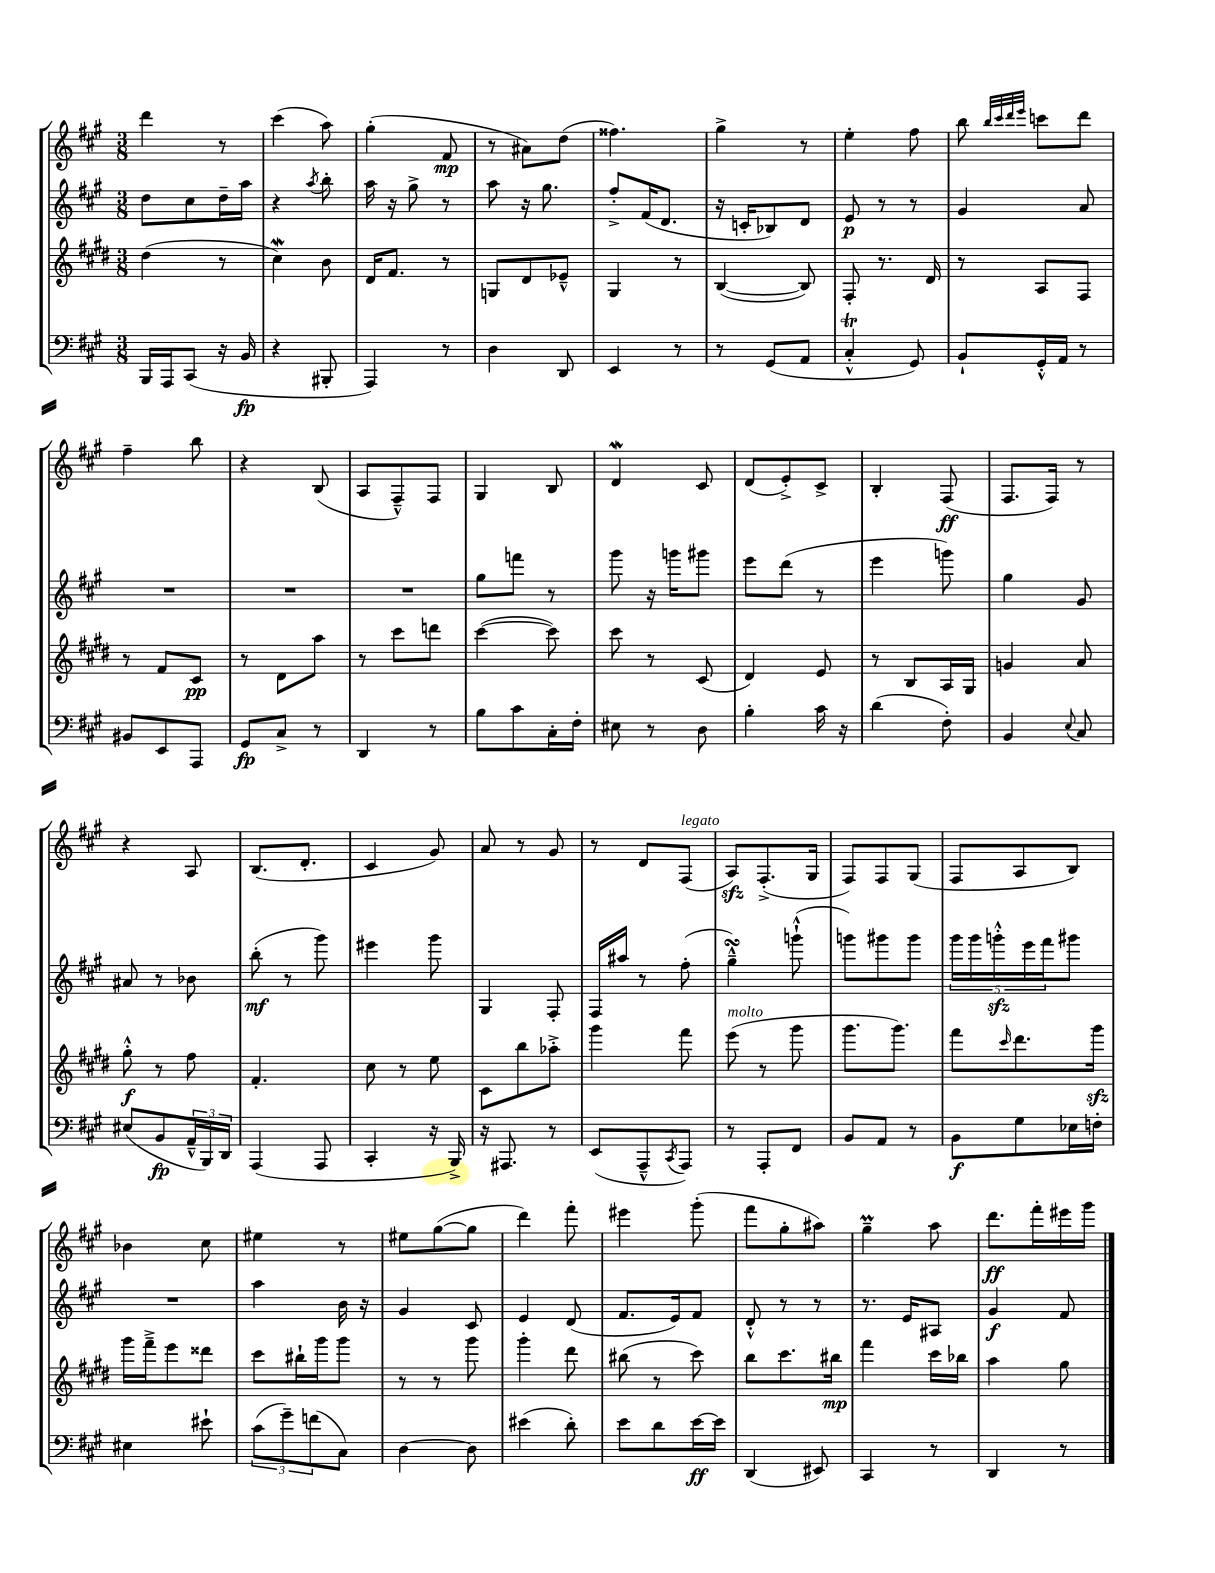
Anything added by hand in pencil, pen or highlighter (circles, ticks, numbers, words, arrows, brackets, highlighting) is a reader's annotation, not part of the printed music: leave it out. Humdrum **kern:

**kern	**kern	**kern	**kern
*staff4	*staff3	*staff2	*staff1
*clefF4	*clefG2	*clefG2	*clefG2
*k[f#c#g#]	*k[f#c#g#d#]	*k[f#c#g#]	*k[f#c#g#]
*M3/8	*M3/8	*M3/8	*M3/8
16BBB	(4dd#	8dd	4ddd
16AAA	.	.	.
(8CC#	.	8cc#	.
16r	8r	16dd~	8r
16BB	.	16aa	.
=	=	=	=
4r	4cc#)	4r	(4ccc#
.	.	8qaa	.
8BBB#'	8b	8bb'	8aa)
=	=	=	=
4AAA)	16d#	16aa	(4gg#'
.	8.f#	16r	.
.	.	8gg#^	.
8r	8r	8r	8f#
=	=	=	=
4D	8G	8aa	8r
.	8d#	16r	8a#)
.	.	8.gg#	.
8DD	8e-~^^	.	(8dd
=	=	=	=
4EE	4G#	8ff#'^	4.ff##)
.	.	(16f#	.
.	.	8.d	.
8r	8r	.	.
=	=	=	=
8r	([4B	16r	4gg#^
.	.	16c'	.
(8GG#	.	8B-)	.
8AA	8B])	8d	8r
=	=	=	=
4C#'^^	8F#'	8e	4ee'
.	8.r	8r	.
8GG#)	.	8r	8ff#
.	16d#	.	.
=	=	=	=
8BB`	8r	4g#	8bb
.	.	.	32qqbb
.	.	.	32qqccc#
.	.	.	32qqddd
.	.	.	32qqeee
16GG#'^^	8A	.	8ccc
16AA	.	.	.
8r	8F#	8a	8ddd
=	=	=	=
8BB#	8r	4.r	4ff#~
8EE	8f#	.	.
8AAA	8c#	.	8bb
=	=	=	=
8GG#	8r	4.r	4r
8C#^	8d#	.	.
8r	8aa	.	(8B
=	=	=	=
4DD	8r	4.r	8A
.	8ccc#	.	8F#~^^)
8r	8ddd	.	8F#
=	=	=	=
8B	([4ccc#	8gg#	4G#
8c#	.	8fff	.
16C#'	8ccc#])	8r	8B
16F#'	.	.	.
=	=	=	=
8E#	8ccc#	8ggg#	4d
8r	8r	16r	.
.	.	16ggg	.
8D	(8c#	8ggg#	8c#
=	=	=	=
4B'	4d#)	8eee	(8d
.	.	(8ddd	8e'^)
16c#	8e	8r	8c#^
16r	.	.	.
=	=	=	=
(4d	8r	4eee	4B'
.	8B	.	.
8F#')	16A	8ggg)	(8F#
.	16G#	.	.
=	=	=	=
4BB	4g	4gg#	8.F#
.	.	.	16F#)
8qqE	.	.	.
8C#	8a	8g#	8r
=	=	=	=
(8E#	8gg#'^^	8a#	4r
8BB	8r	8r	.
24AA~^^	8ff#	8b-	8A
24BBB)	.	.	.
24DD	.	.	.
=	=	=	=
(4AAA	4.f#'	(8bb'	(8.B
.	.	8r	.
.	.	.	8.d'
8AAA	.	8ggg#)	.
=	=	=	=
4CC#'	8cc#	4eee#	4c#
.	8r	.	.
16r	8ee	8ggg#	8g#)
16BBB^)	.	.	.
=	=	=	=
16r	8c#	4G#	8a
8.AAA#	.	.	.
.	8bb	.	8r
8r	8aa-'^	8F#'	8g#
=	=	=	=
(8EE	4ggg#	16F#	8r
.	.	16aa#	.
8AAA~^^	.	8r	8d
8qCC#	.	.	.
8AAA)	8fff#	(8ff#'	(8F#
=	=	=	=
8r	(8eee	4gg#~^^)	8A)
8AAA'	8r	.	(8.F#'^
8FF#	8ggg#	(8ggg`^^	.
.	.	.	16G#
=	=	=	=
8BB	8.ggg#	8ggg)	8F#)
8AA	.	8ggg#	8F#
.	8.ggg#)	.	.
8r	.	8ggg#	(8G#
=	=	=	=
8BB	8fff#	20ggg#	8F#
.	.	20ggg#	.
.	.	20ggg'^^	.
.	16qqccc#	.	.
8G#	8.ddd#	.	8A
.	.	20eee	.
.	.	20fff#	.
16E-	.	8ggg#	8B)
16F'	16ggg#	.	.
=	=	=	=
4E#	16ggg#	4.r	4b-
.	16fff#~^	.	.
.	8eee	.	.
8e#`	8ddd##	.	8cc#
=	=	=	=
(12c#	8ccc#	4aa	4ee#
12g#~)	.	.	.
.	16bb#`	.	.
(12f	.	.	.
.	16ggg#	.	.
8C#)	8ggg#	16b	8r
.	.	16r	.
=	=	=	=
[4D	8r	4g#	8ee#
.	8r	.	([8gg#
8D]	8ggg#	8c#	8gg#]
=	=	=	=
(4e#	4ggg#'	4e	4ddd)
8d')	8ddd#	(8d	8fff#'
=	=	=	=
8e	(8bb#	8.f#	4eee#
8d	8r	.	.
.	.	16e)	.
[16e	8ccc#)	8f#	(8ggg#'
16e]	.	.	.
=	=	=	=
(4DD	8bb	8d'^^	8fff#
.	8.ccc#	8r	8gg#'
8EE#)	.	8r	8aa#)
.	16bb#	.	.
=	=	=	=
4CC#	4fff#	8.r	4gg#~
.	.	16e	.
8r	16ccc#	8A#	8aa
.	16bb-	.	.
=	=	=	=
4DD	4aa	4g#	8.ddd
.	.	.	16fff#'
8r	8gg#	8f#	16eee#
.	.	.	16ggg#
==	==	==	==
*-	*-	*-	*-
